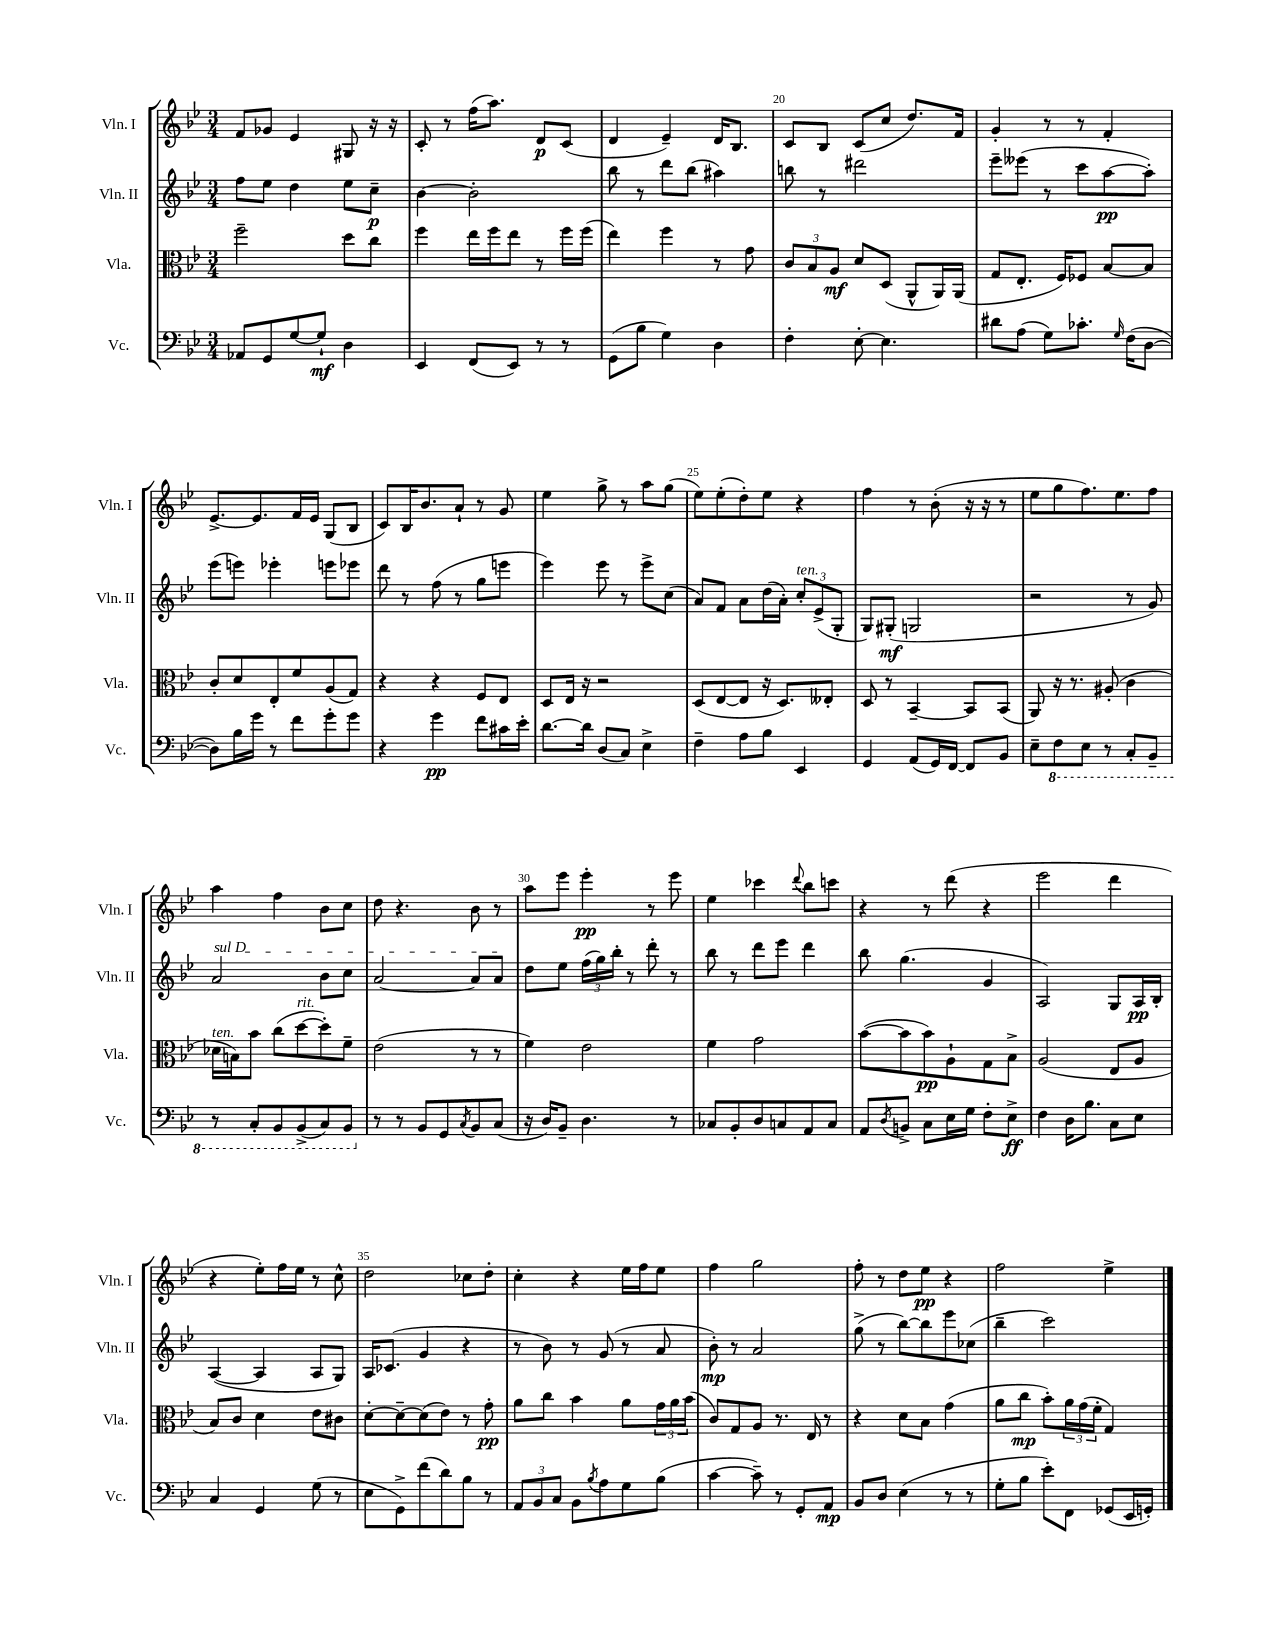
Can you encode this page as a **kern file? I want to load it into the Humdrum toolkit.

**kern	**dynam	**kern	**dynam	**kern	**dynam	**kern	**dynam
*part4	*part4	*part3	*part3	*part2	*part2	*part1	*part1
*staff4	*staff4	*staff3	*staff3	*staff2	*staff2	*staff1	*staff1
*I"Vc.	*	*I"Vla.	*	*I"Vln. II	*	*I"Vln. I	*
*I'Vc.	*	*I'Vla.	*	*I'Vln. II	*	*I'Vln. I	*
*clefF4	*	*clefC3	*	*clefG2	*	*clefG2	*
*k[b-e-]	*	*k[b-e-]	*	*k[b-e-]	*	*k[b-e-]	*
*M3/4	*	*M3/4	*	*M3/4	*	*M3/4	*
=17	=17	=17	=17	=17	=17	=17	=17
8AA-X/L	.	2ff~\	.	8ff\L	.	8f/L	.
8GG/	.	.	.	8ee-\J	.	8g-X/J	.
[8G/	.	.	.	4dd\	.	4e-/	.
8G`/J]	mf	.	.	.	.	.	.
4D\	.	8dd\L	.	8ee-\L	.	8G#X/	.
.	.	8cc\J	.	8cc~\J	p	16r	.
.	.	.	.	.	.	16r	.
=18	=18	=18	=18	=18	=18	=18	=18
4EE-/	.	4ff\	.	[4b-\	.	8c'/	.
.	.	.	.	.	.	8r	.
(8FF/L	.	16ee-\LL	.	2b-'\]	.	(16ff\KL	.
.	.	16ff\J	.	.	.	8.aa\J)	.
8EE-/J)	.	8ee-\J	.	.	.	.	.
8r	.	8r	.	.	.	8d/L	p
8r	.	16ff\LL	.	.	.	(8c/J	.
.	.	(16ff\JJ	.	.	.	.	.
=19	=19	=19	=19	=19	=19	=19	=19
(8GG\L	.	4ee-\)	.	8bb-\	.	4d/	.
8B-\J	.	.	.	8r	.	.	.
4G\)	.	4ff\	.	8ddd\L	.	4e-~/)	.
.	.	.	.	(8bb-\J	.	.	.
4D\	.	8r	.	4aa#X\)	.	16d/KL	.
.	.	.	.	.	.	8.B-/J	.
.	.	8g\	.	.	.	.	.
=20	=20	=20	=20	=20	=20	=20	=20
4F'\	.	12c/L	.	8bbn\	.	8c/L	.
.	.	12B-/	.	.	.	.	.
.	.	.	.	8r	.	8B-/J	.
.	.	12A/J	mf	.	.	.	.
[8E-'\	.	8d/L	.	2ddd#X\	.	(8c/L	.
4.E-\]	.	(8D/J	.	.	.	8cc/J	.
.	.	8AA^^/L	.	.	.	8.dd/L)	.
.	.	16AA/L)	.	.	.	.	.
.	.	(16AA/JJ	.	.	.	16f/Jk	.
=21	=21	=21	=21	=21	=21	=21	=21
8d#X\L	.	8G/L	.	8eee-~\L	.	4g'/	.
(8A\J	.	8.E-'/J	.	(8eee--X\J	.	.	.
8G\L)	.	.	.	8r	.	8r	.
.	.	16F/KL)	.	.	.	.	.
8.c-X'\J	.	8F-X/J	.	8ccc\L	.	8r	.
.	.	[8B-/L	.	[8aa\	pp	4f'/	.
16qqG/	.	.	.	.	.	.	.
(16F\KL	.	.	.	.	.	.	.
[8D\J	.	8B-/J]	.	8aa'\J])	.	.	.
!!LO:LB:g=z
=22	=22	=22	=22	=22	=22	=22	=22
8D\L])	.	8c'/L	.	(8eee-\L	.	[8.e-^/L	.
16B-\L	.	8d/	.	8eeen\J)	.	.	.
16g\JJ	.	.	.	.	.	8.e-/]	.
8r	.	8E-'/	.	4eee-X'\	.	.	.
8f\L	.	8f/	.	.	.	16f/L	.
.	.	.	.	.	.	16e-/JJ	.
8g'\	.	(8A/	.	8eeen\L	.	(8G/L	.
8g\J	.	8G/J)	.	8eee-X\J	.	8B-/J	.
=23	=23	=23	=23	=23	=23	=23	=23
4r	.	4r	.	8ddd\	.	8c/L)	.
.	.	.	.	8r	.	16B-/K	.
.	.	.	.	.	.	8.b-/	.
4g\	pp	4r	.	(8ff\	.	.	.
.	.	.	.	8r	.	8a`/J	.
8f\L	.	8F/L	.	8gg\L	.	8r	.
16c#X\L	.	8E-/J	.	8eeen\J	.	8g/	.
16e-'\JJ	.	.	.	.	.	.	.
=24	=24	=24	=24	=24	=24	=24	=24
[8.d\L	.	8D/L	.	4eee-\)	.	4ee-\	.
.	.	16E-/Jk	.	.	.	.	.
16d\Jk]	.	16r	.	.	.	.	.
(8D/L	.	2r	.	8eee-\	.	8gg^\	.
8C/J)	.	.	.	8r	.	8r	.
4E-^\	.	.	.	8eee-^\L	.	8aa\L	.
.	.	.	.	(8cc\J	.	(8gg\J	.
=25	=25	=25	=25	=25	=25	=25	=25
4F~\	.	(8D/L	.	8a/L)	.	8ee-\L)	.
.	.	[8E-/	.	8f/J	.	(8ee-'\	.
8A\L	.	8E-/J]	.	8a\L	.	8dd'\)	.
8B-\J	.	16r	.	(16dd\L	.	8ee-\J	.
.	.	8.D/L)	.	16a'\JJ)	.	.	.
!	!	!	!	!LO:TX:a:i:t=ten.	!	!	!
4EE-/	.	.	.	12cc'/L	.	4r	.
.	.	.	.	(12e-^/	.	.	.
.	.	8E--X'/J	.	.	.	.	.
.	.	.	.	12G'/J	.	.	.
=26	=26	=26	=26	=26	=26	=26	=26
4GG/	.	8D/	.	8G/L)	.	4ff\	.
.	.	8r	.	(8G#X'/J	mf	.	.
(8AA/L	.	[4BB-~/	.	2Gn/	.	8r	.
16GG/L)	.	.	.	.	.	(8b-'\	.
[16FF/JJ	.	.	.	.	.	.	.
8FF/L]	.	8BB-/L]	.	.	.	16r	.
.	.	.	.	.	.	16r	.
8BB-/J	.	(8BB-/J	.	.	.	8r	.
=27	=27	=27	=27	=27	=27	=27	=27
8E-~\L	.	8AA/)	.	2r	.	8ee-\L	.
*8ba	*	*	*	*	*	*	*
8FF\	.	16r	.	.	.	8gg\	.
.	.	8.r	.	.	.	.	.
8EE-\J	.	.	.	.	.	8.ff\)	.
8r	.	(8A#X'/	.	.	.	.	.
.	.	.	.	.	.	8.ee-\	.
8CC'/L	.	4c\	.	8r	.	.	.
8BBB-~/J	.	.	.	8g/)	.	8ff\J	.
!!LO:LB:g=z
=28	=28	=28	=28	=28	=28	=28	=28
!	!	!	!	!LO:TX:a:i:t=sul D	!	!	!
!	!	!LO:TX:a:i:t=ten.	!	!	!	!	!
8r	.	16d-X\LL	.	2a/	.	4aa\	.
.	.	16Bn\J)	.	.	.	.	.
8CC'/L	.	8b-\J	.	.	.	.	.
8BBB-/	.	(8cc\L	.	.	.	4ff\	.
!	!	!LO:TX:a:i:t=rit.	!	!	!	!	!
(8BBB-^/	.	[8dd\	.	.	.	.	.
8CC/)	.	8dd'\])	.	8b-\L	.	8b-\L	.
8BBB-/J	.	8f~\J	.	8cc\J	.	8cc\J	.
=29	=29	=29	=29	=29	=29	=29	=29
*X8ba	*	*	*	*	*	*	*
8r	.	(2e-\	.	[2a/	.	8dd\	.
8r	.	.	.	.	.	4.r	.
8BB-/L	.	.	.	.	.	.	.
8GG/	.	.	.	.	.	.	.
8qC/	.	.	.	.	.	.	.
8BB-/	.	8r	.	8a/L]	.	8b-\	.
(8C/J	.	8r	.	8a/J	.	8r	.
=30	=30	=30	=30	=30	=30	=30	=30
16r	.	4f\)	.	8dd\L	.	8aa\L	.
16D/KL)	.	.	.	.	.	.	.
8BB-~/J	.	.	.	8ee-\J	.	8eee-\J	.
4.D\	.	2e-\	.	(24ff\LL	.	4eee-'\	pp
.	.	.	.	24gg\)	.	.	.
.	.	.	.	24bb-'\JJ	.	.	.
.	.	.	.	8r	.	.	.
.	.	.	.	8ddd'\	.	8r	.
8r	.	.	.	8r	.	8eee-\	.
=31	=31	=31	=31	=31	=31	=31	=31
8C-X/L	.	4f\	.	8bb-\	.	4ee-\	.
8BB-'/	.	.	.	8r	.	.	.
8D/	.	2g\	.	8ddd\L	.	4ccc-X\	.
8Cn/	.	.	.	8eee-\J	.	.	.
.	.	.	.	.	.	8qqddd/	.
8AA/	.	.	.	4ddd\	.	8bb-\L	.
8C/J	.	.	.	.	.	8cccn\J	.
=32	=32	=32	=32	=32	=32	=32	=32
8AA/L	.	([8b-\L	.	8bb-\	.	4r	.
8qD/	.	.	.	.	.	.	.
8BBn^/J	.	8b-\]	.	(4.gg\	.	.	.
8C\L	.	8b-\)	pp	.	.	8r	.
16E-\L	.	8A`\	.	.	.	(8ddd\	.
16G\JJ	.	.	.	.	.	.	.
8F'\L	.	8G\	.	4g/	.	4r	.
8E-^\J	ff	8B-^\J	.	.	.	.	.
=33	=33	=33	=33	=33	=33	=33	=33
4F\	.	(2A/	.	2A/)	.	2eee-\	.
16D\KL	.	.	.	.	.	.	.
8.B-\J	.	.	.	.	.	.	.
8C\L	.	8E-/L	.	8G/L	.	4ddd\	.
8E-\J	.	8A/J	.	16A/L	pp	.	.
.	.	.	.	16B-'/JJ	.	.	.
!!LO:LB:g=z
=34	=34	=34	=34	=34	=34	=34	=34
4C/	.	8B-/L)	.	([4A/	.	4r	.
.	.	8c/J	.	.	.	.	.
4GG/	.	4d\	.	4A/]	.	8ee-'\L)	.
.	.	.	.	.	.	16ff\L	.
.	.	.	.	.	.	16ee-\JJ	.
(8G\	.	8e-\L	.	8A/L	.	8r	.
8r	.	8c#X\J	.	8G/J)	.	8cc^^\	.
=35	=35	=35	=35	=35	=35	=35	=35
8E-\L	.	[8d'\L	.	16A/KL	.	2dd\	.
.	.	.	.	(8.c-X/J	.	.	.
8GG^\)	.	8d~\_	.	.	.	.	.
(8f\	.	(8d\]	.	4g/	.	.	.
8d\)	.	8e-\J)	.	.	.	.	.
8B-\J	.	8r	.	4r	.	8cc-X\L	.
8r	.	8g'\	pp	.	.	8dd'\J	.
=36	=36	=36	=36	=36	=36	=36	=36
12AA/L	.	8a\L	.	8r	.	4cc'\	.
12BB-/	.	.	.	.	.	.	.
.	.	8cc\J	.	8b-\)	.	.	.
12C/J	.	.	.	.	.	.	.
8BB-\L	.	4b-\	.	8r	.	4r	.
8qB-/	.	.	.	.	.	.	.
8A\	.	.	.	(8g/	.	.	.
8G\	.	8a\L	.	8r	.	16ee-\LL	.
.	.	.	.	.	.	16ff\J	.
(8B-\J	.	24g\L	.	8a/	.	8ee-\J	.
.	.	24a\	.	.	.	.	.
.	.	(24b-\JJ	.	.	.	.	.
=37	=37	=37	=37	=37	=37	=37	=37
[4c\	.	8c/L)	.	8b-'\)	mp	4ff\	.
.	.	8G/	.	8r	.	.	.
8c~\])	.	8A/J	.	2a/	.	2gg\	.
8r	.	8.r	.	.	.	.	.
8GG'/L	.	.	.	.	.	.	.
.	.	16E-/	.	.	.	.	.
8AA/J	mp	8r	.	.	.	.	.
=38	=38	=38	=38	=38	=38	=38	=38
8BB-/L	.	4r	.	(8gg^\	.	8ff'\	.
8D/J	.	.	.	8r	.	8r	.
(4E-\	.	8d\L	.	[8bb-\L)	.	8dd\L	.
.	.	8B-\J	.	8bb-\]	.	8ee-\J	pp
8r	.	(4g\	.	8eee-\	.	4r	.
8r	.	.	.	(8cc-X\J	.	.	.
=39	=39	=39	=39	=39	=39	=39	=39
8G'\L	.	8a\L	.	4bb-~\	.	2ff\	.
8B-\J	.	8cc\J	mp	.	.	.	.
8e-'\L)	.	8b-'\L)	.	2ccc\)	.	.	.
8FF\J	.	24a\L	.	.	.	.	.
.	.	(24g\	.	.	.	.	.
.	.	24f'\JJ	.	.	.	.	.
(8GG-X/L	.	4G/)	.	.	.	4ee-^\	.
16EE-/L	.	.	.	.	.	.	.
16GGn'/JJ)	.	.	.	.	.	.	.
==	==	==	==	==	==	==	==
*-	*-	*-	*-	*-	*-	*-	*-
